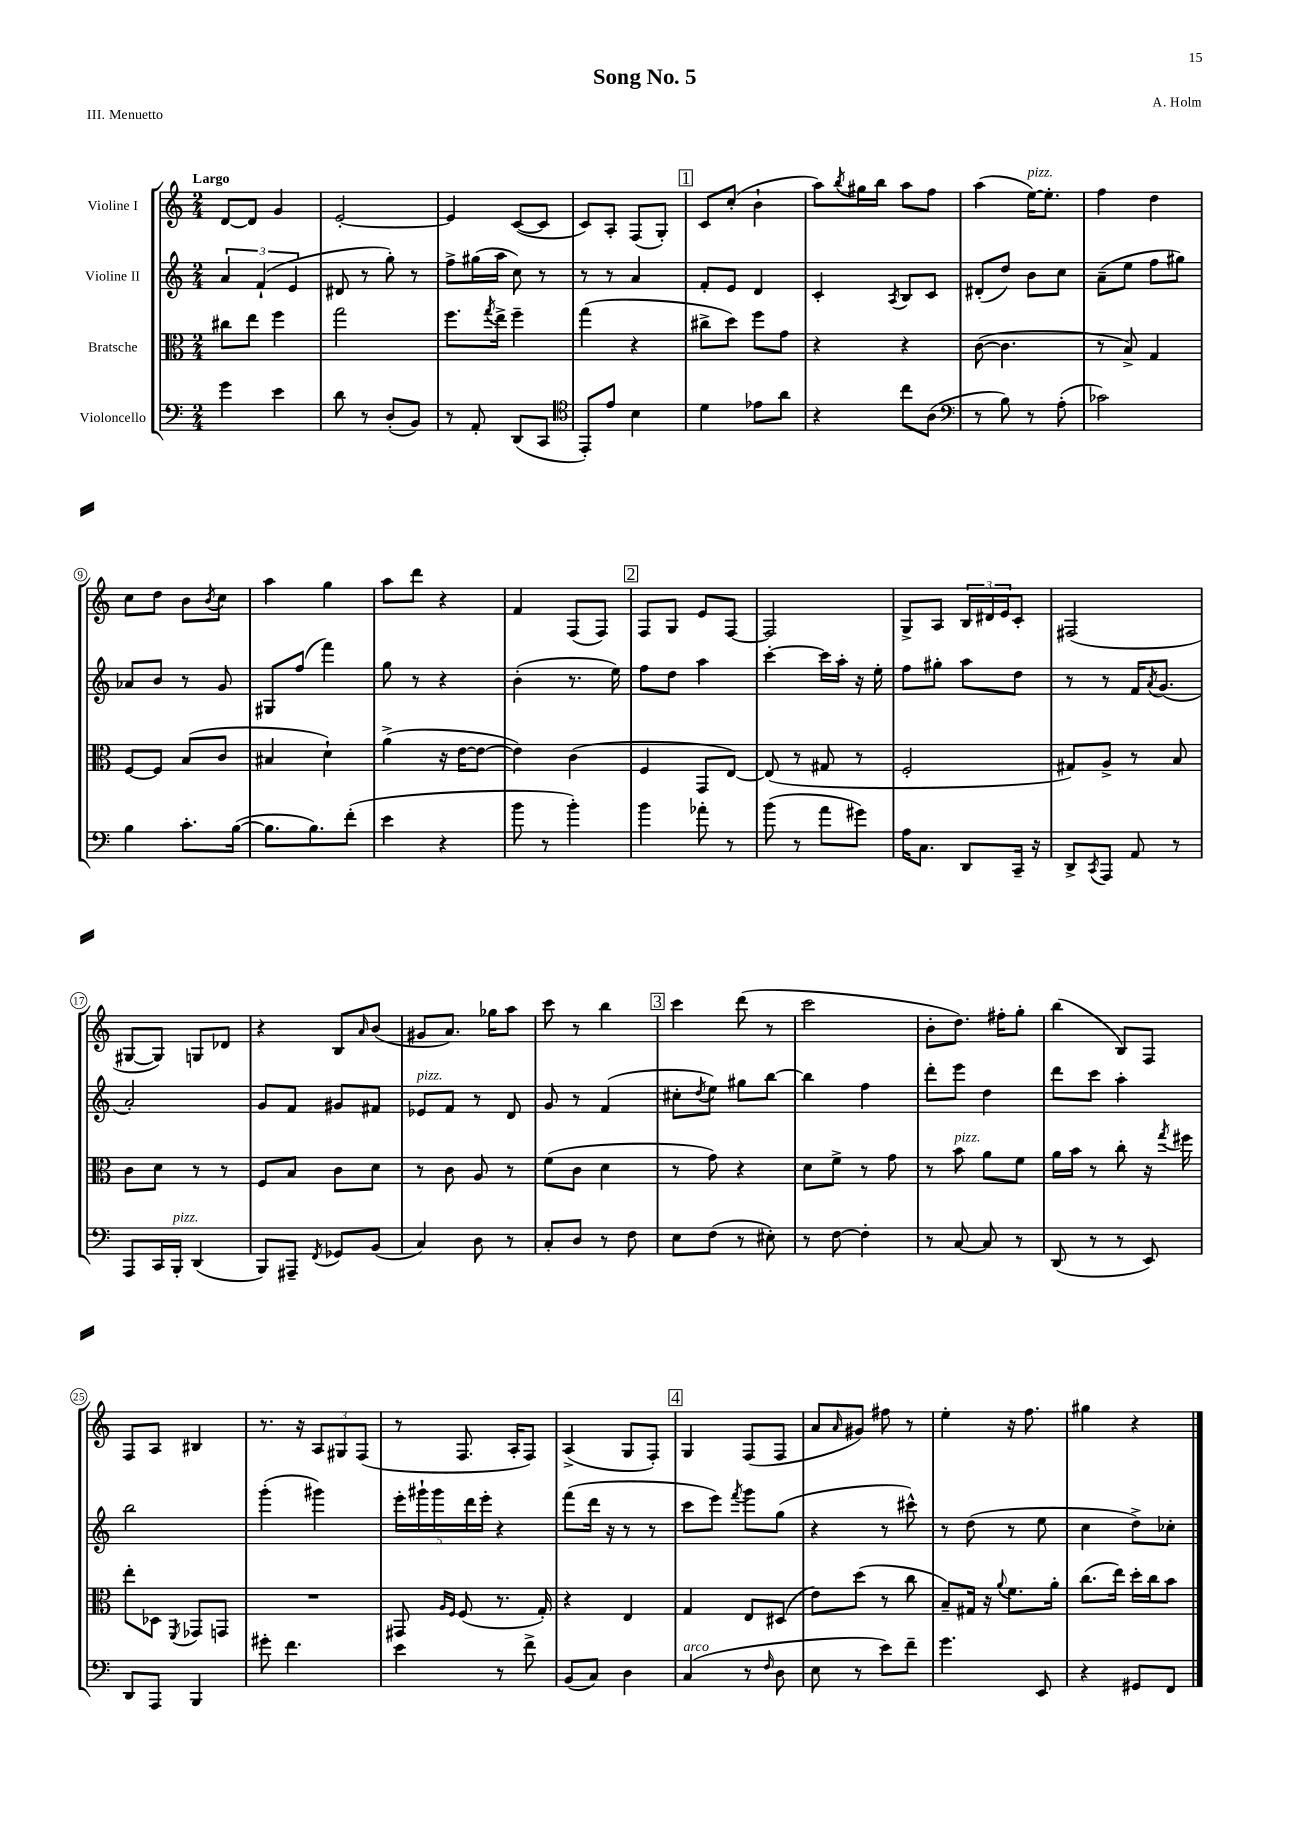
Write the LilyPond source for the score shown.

\header { title = "Song No. 5" composer = "A. Holm" piece = "III. Menuetto" }
<<
\new StaffGroup <<
\new Staff = "s0" \with { instrumentName = "Violine I" } {
    \clef treble \key c \major \numericTimeSignature \time 2/4 \tempo "Largo"
    d'8~ d'8 g'4 |
    e'2~-. |
    e'4 c'8~( c'8 |
    c'8) a8-. f8( g8-.) |
    \mark \markup { \box "1" } c'8 c''8-.( b'4-! |
    a''8) \acciaccatura { b''8 } gis''16 b''16 a''8 f''8 |
    a''4( e''16~^\markup { \italic "pizz." }) e''8.-. |
    f''4 d''4 |
    c''8 d''8 b'8 \acciaccatura { b'8 } c''8 |
    a''4 g''4 |
    a''8 d'''8 r4 |
    f'4 f8( f8) |
    \mark \markup { \box "2" } f8 g8 e'8 f8~ |
    f2 |
    g8-> a8 \tuplet 3/2 { b16 dis'16 e'16 } c'8-. |
    fis2( |
    gis8~ gis8) g8 des'8 |
    r4 b8 \grace { a'16 } b'8( |
    gis'8 a'8.) ges''16 a''8 |
    c'''8 r8 b''4 |
    \mark \markup { \box "3" } c'''4 d'''8( r8 |
    c'''2 |
    b'8-. d''8.) fis''16-. g''8-. |
    b''4( b8) f8 |
    f8 a8 bis4 |
    r8. r16 \tuplet 3/2 { a8 gis8 f8( } |
    r8 f8. a16-. f8) |
    a4->( g8 f8-.) |
    \mark \markup { \box "4" } g4 f8( f8 |
    a'8 \grace { a'16 } gis'8) fis''8 r8 |
    e''4-. r16 f''8. |
    gis''4 r4 \bar "|." |
}
\new Staff = "s1" \with { instrumentName = "Violine II" } {
    \clef treble \key c \major \numericTimeSignature \time 2/4
    \tuplet 3/2 { a'4 f'4-!( e'4 } |
    dis'8 r8 g''8-.) r8 |
    f''8-> gis''16( a''16 c''8) r8 |
    r8 r8 a'4 |
    \mark \markup { \box "1" } f'8-. e'8 d'4 |
    c'4-. \acciaccatura { a8 } b8 c'8 |
    dis'8-.( d''8) b'8 c''8 |
    a'8--( e''8 f''8 gis''8) |
    aes'8 b'8 r8 g'8 |
    gis8 f''8( f'''4) |
    g''8 r8 r4 |
    b'4-.( r8. e''16) |
    \mark \markup { \box "2" } f''8 d''8 a''4 |
    c'''4~-. c'''16 a''16-. r16 e''16-. |
    f''8 gis''8-. a''8 d''8 |
    r8 r8 f'16 \acciaccatura { a'8 } g'8.( |
    a'2-.) |
    g'8 f'8 gis'8 fis'8 |
    ees'8^\markup { \italic "pizz." } f'8 r8 d'8 |
    g'8 r8 f'4( |
    \mark \markup { \box "3" } cis''8-. \acciaccatura { d''8 } e''8) gis''8 b''8~ |
    b''4 f''4 |
    d'''8-. e'''8 d''4 |
    d'''8 c'''8 a''4-. |
    b''2 |
    g'''4-.( gis'''4) |
    \tuplet 5/4 { e'''16-. gis'''16-! gis'''16 d'''16 e'''16-. } r4 |
    f'''8( d'''16 r16 r8 r8 |
    \mark \markup { \box "4" } c'''8 e'''8) \acciaccatura { f'''8 } g'''8 g''8( |
    r4 r8 cis'''8-^) |
    r8 d''8( r8 e''8 |
    c''4 d''8->) ces''8-. \bar "|." |
}
\new Staff = "s2" \with { instrumentName = "Bratsche" } {
    \clef alto \key c \major \numericTimeSignature \time 2/4
    cis''8 e''8 f''4 |
    g''2 |
    f''8. \acciaccatura { g''8 } e''16-> f''4-- |
    g''4( r4 |
    \mark \markup { \box "1" } cis''8-> d''8) f''8 g'8 |
    r4 r4 |
    c'8~( c'4. |
    r8 b8->) g4 |
    f8~ f8 b8( c'8 |
    bis4 d'4-!) |
    a'4->( r16 e'16~ e'8~ |
    e'4) c'4( |
    \mark \markup { \box "2" } f4 g,8 e8~) |
    e8( r8 gis8 r8 |
    f2-. |
    gis8) a8-> r8 b8 |
    c'8 d'8 r8 r8 |
    f8 b8 c'8 d'8 |
    r8 c'8 a8 r8 |
    f'8( c'8 d'4 |
    \mark \markup { \box "3" } r8 g'8) r4 |
    d'8 f'8-> r8 g'8 |
    r8 b'8^\markup { \italic "pizz." } a'8 f'8 |
    a'16 b'16 r8 c''8-. r16 \acciaccatura { g''8 } fis''16 |
    e''8-. des8 \acciaccatura { f,8 } ges,8 g,8 |
    R2 |
    gis,8 \grace { a16 f16 } f8( r8. g16-.) |
    r4 e4 |
    \mark \markup { \box "4" } g4 e8 dis8( |
    e'8) d''8( r8 c''8 |
    b8--) gis16 r16 \appoggiatura { a'8 } f'8. a'16-. |
    c''8.( e''16) d''16-. c''16 b'8 \bar "|." |
}
\new Staff = "s3" \with { instrumentName = "Violoncello" } {
    \clef bass \key c \major \numericTimeSignature \time 2/4
    g'4 e'4 |
    d'8 r8 d8-.( b,8) |
    r8 a,8-. d,8( c,8 |
    \clef tenor e,8-.) e'8 b4 |
    \mark \markup { \box "1" } d'4 ees'8 a'8 |
    r4 c''8 a8( |
    \clef bass r8 b8) r8 a8-.( |
    ces'2) |
    b4 c'8.-. b16~( |
    b8. b8.) f'8-.( |
    e'4 r4 |
    b'8 r8 b'4-.) |
    \mark \markup { \box "2" } b'4 aes'8-. r8 |
    b'8( r8 a'8 gis'8) |
    a16 c8. d,8 c,16-- r16 |
    d,8-> \acciaccatura { c,8 } a,,8 a,8 r8 |
    a,,8 c,16 b,,16-.^\markup { \italic "pizz." } d,4( |
    b,,8) ais,,8-- \acciaccatura { f,8 } ges,8 b,8( |
    c4) d8 r8 |
    c8-. d8 r8 f8 |
    \mark \markup { \box "3" } e8 f8( r8 eis8-.) |
    r8 f8~ f4-. |
    r8 c8~ c8 r8 |
    d,8( r8 r8 e,8) |
    d,8 a,,8 b,,4 |
    gis'8-. f'4. |
    e'4 r8 f'8-> |
    b,8( c8) d4 |
    \mark \markup { \box "4" } c4^\markup { \italic "arco" }( r8 \grace { f16 } d8 |
    e8 r8 e'8) f'8-- |
    g'4. e,8 |
    r4 gis,8 f,8 \bar "|." |
}
>>
>>
\layout { \context { \Score \override BarNumber.stencil = #(make-stencil-circler 0.1 0.3 ly:text-interface::print) } }
